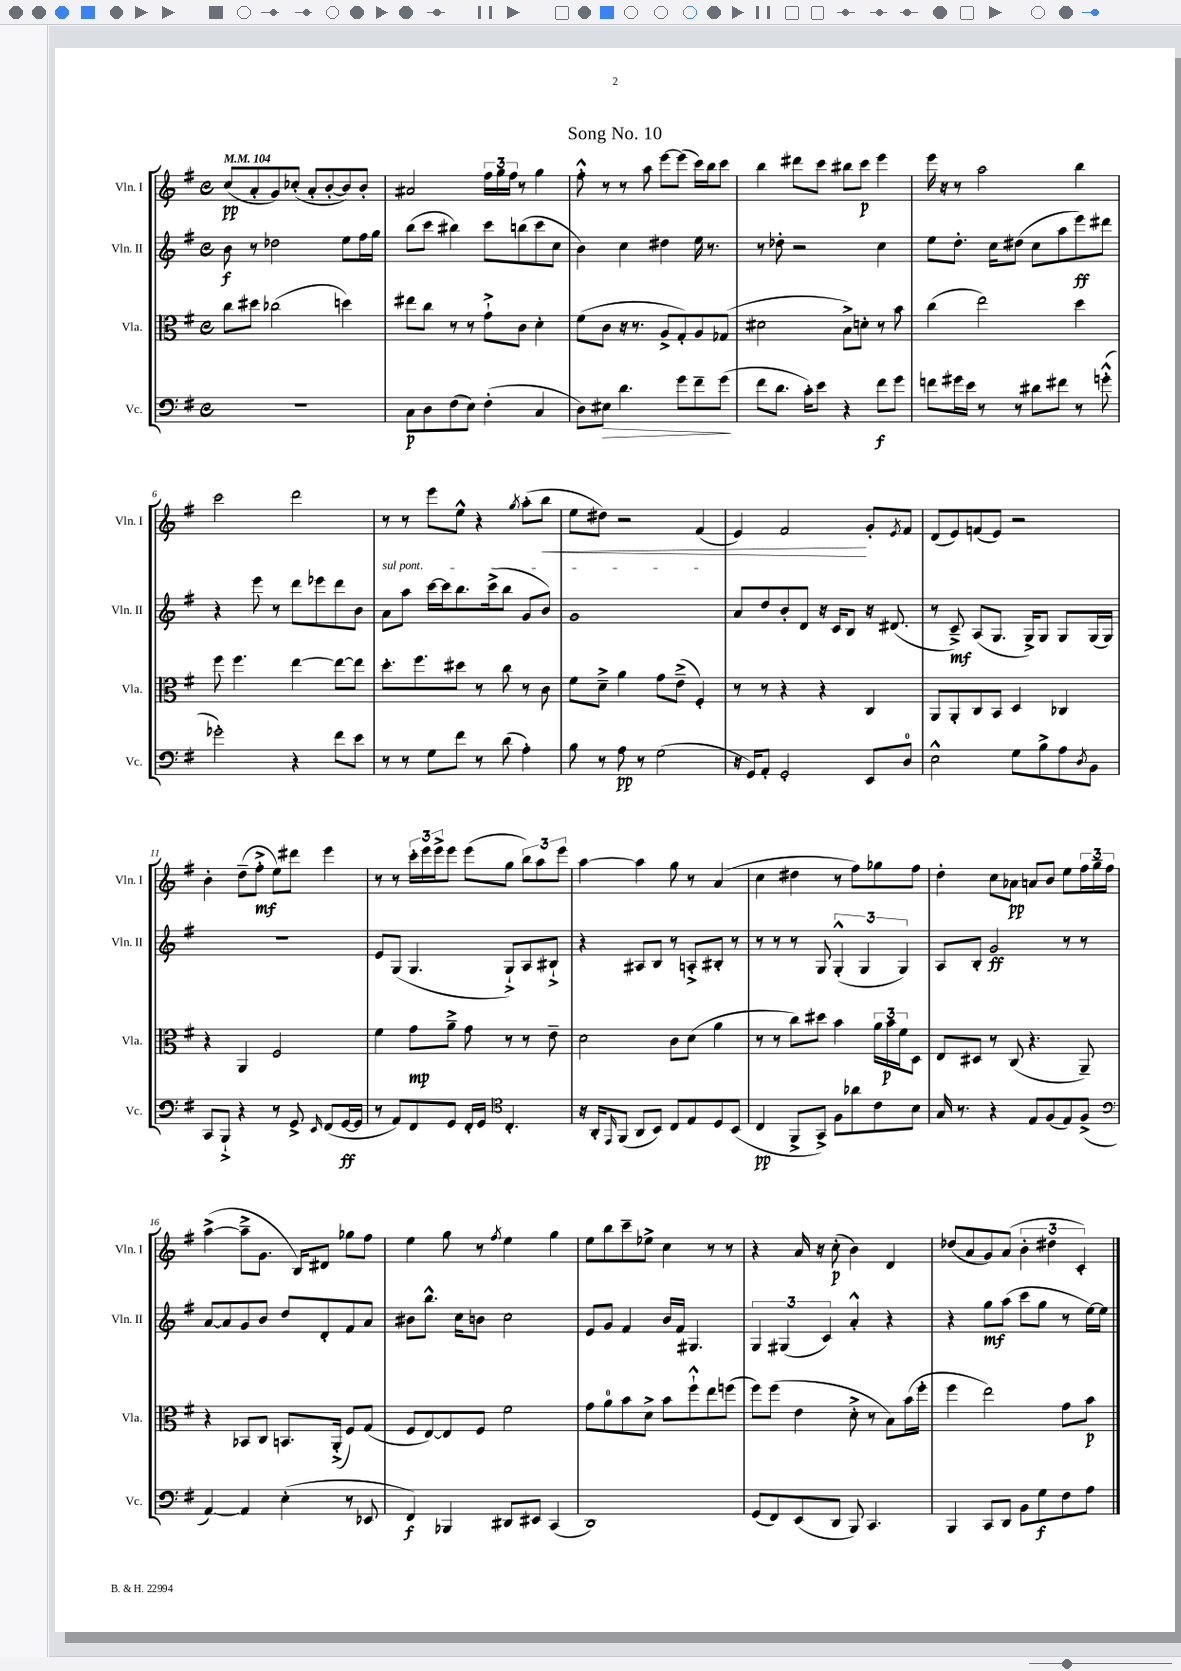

**kern	**dynam	**kern	**dynam	**kern	**dynam	**kern	**dynam
*part4	*part4	*part3	*part3	*part2	*part2	*part1	*part1
*staff4	*staff4	*staff3	*staff3	*staff2	*staff2	*staff1	*staff1
*I"Vc.	*	*I"Vla.	*	*I"Vln. II	*	*I"Vln. I	*
*I'Vc.	*	*I'Vla.	*	*I'Vln. II	*	*I'Vln. I	*
*clefF4	*	*clefC3	*	*clefG2	*	*clefG2	*
*k[f#]	*	*k[f#]	*	*k[f#]	*	*k[f#]	*
*M4/4	*	*M4/4	*	*M4/4	*	*M4/4	*
*met(c)	*	*met(c)	*	*met(c)	*	*met(c)	*
*MM104	*	*MM104	*	*MM104	*	*MM104	*
=1	=1	=1	=1	=1	=1	=1	=1
1r	.	8cc\L	.	8b\	f	(8cc/L	pp
.	.	8dd#X\J	.	8r	.	8a'/	.
.	.	(2cc-X\	.	2dd-X\	.	8g/)	.
.	.	.	.	.	.	(8cc-X'/J	.
.	.	.	.	.	.	8a'/L	.
.	.	.	.	.	.	[8b'/	.
.	.	4ddn\)	.	8ee\L	.	8b/])	.
.	.	.	.	16ff#\L	.	8b'/J	.
.	.	.	.	16gg\JJ	.	.	.
=2	=2	=2	=2	=2	=2	=2	=2
8C\L	p	8ee#X\L	.	(8bb\L	.	2a#X/	.
8D\	.	8cc\J	.	8ccc\J	.	.	.
(8F#\	.	8r	.	4bb#X\)	.	.	.
8E\J)	.	8r	.	.	.	.	.
(4F#'\	.	8g`^\L	.	8ccc\L	.	24ff#\LL	.
.	.	.	.	.	.	24gg\	.
.	.	.	.	.	.	24ff#\JJ	.
.	.	8c\J	.	(8bbn\	.	8r	.
4C/	.	4d'\	.	8ccc\	.	4gg\	.
.	.	.	.	8cc\J	.	.	.
=3	=3	=3	=3	=3	=3	=3	=3
8D\L)	.	(8f#\L	.	4b\)	.	8ff#'^^\	.
!	!LO:HP:b	!	!	!	!	!	!
8E#X\J	>	8c\J	.	.	.	8r	.
4.d\	.	16r	.	4cc\	.	8r	.
.	.	8.r	.	.	.	.	.
.	.	.	.	.	.	8aa\	.
.	.	8A^/L	.	4dd#X\	.	[8eee\L	.
8g\L	.	8G'/)	.	.	.	(8eee\J]	.
8f#~\	.	8A/	.	16ee\	.	16ccc\LL)	.
.	.	.	.	8.r	.	16bb\J	.
(8g\J	.	(8G-X/J	.	.	.	8ccc\J	.
.	]	.	.	.	.	.	.
=4	=4	=4	=4	=4	=4	=4	=4
8f#\L	.	2d#X\	.	8r	.	4bb\	.
8.d\J	.	.	.	8dd-X'\	.	.	.
.	.	.	.	2r	.	8ddd#X\L	.
16c'\KL)	.	.	.	.	.	.	.
8e\J	.	.	.	.	.	8ccc\J	.
4r	.	8B^\L)	.	.	.	8bb#X\L	.
.	.	8dn'\J	.	.	.	8ccc\J	p
8f#\L	f	8r	.	4cc\	.	4eee\	.
8g\J	.	8b\	.	.	.	.	.
=5	=5	=5	=5	=5	=5	=5	=5
8fn\L	.	(4cc\	.	8ee\L	.	16eee\	.
.	.	.	.	.	.	16r	.
16g#X\L	.	.	.	8.dd'\J	.	8r	.
16e\JJ	.	.	.	.	.	.	.
8r	.	2ee\)	.	.	.	2aa\	.
.	.	.	.	16cc\KL	.	.	.
8r	.	.	.	(8dd#X\J	.	.	.
8d#X\L	.	.	.	8cc\L	.	.	.
8f#X\J	.	.	.	8aa\	.	.	.
8r	.	4dd\	.	8eee\)	ff	4bb\	.
(8gn'^^\	.	.	.	8ddd#X\J	.	.	.
!!LO:LB:g=z
=6	=6	=6	=6	=6	=6	=6	=6
2g-X'\)	.	8ff#\	.	4r	.	2ccc\	.
.	.	4.ff#\	.	.	.	.	.
.	.	.	.	8eee\	.	.	.
.	.	.	.	8r	.	.	.
4r	.	[4ee\	.	8ddd\L	.	2ddd\	.
.	.	.	.	8eee-X\	.	.	.
8f#\L	.	8ee\L_	.	8ddd\	.	.	.
8e\J	.	8ee\J]	.	8b\J	.	.	.
=7	=7	=7	=7	=7	=7	=7	=7
!	!	!	!	!LO:TX:a:i:t=sul pont.	!	!	!
8r	.	8.dd'\L	.	8a\L	.	8r	.
8r	.	.	.	8aa\J	.	8r	.
.	.	8.ff#\	.	.	.	.	.
8G\L	.	.	.	[16ccc\LL	.	8eee\L	.
.	.	.	.	16ccc\J]	.	.	.
8f#\J	.	8dd#X\J	.	8.bb\	.	8ee^^\J	.
8r	.	8r	.	.	.	4r	.
.	.	.	.	(16ccc^\k	.	.	.
(8d\	.	8cc\	.	8bb\J	.	.	.
.	.	.	.	.	.	8qgg/	.
4A'\)	.	8r	.	8g/L	.	(8aa'\L	.
!	!	!	!	!	!	!	!LO:HP:b
.	.	8c\	.	8b/J)	.	8bb\J	<
=8	=8	=8	=8	=8	=8	=8	=8
8B\	.	8f#\L	.	1g	.	8ee\L	.
8r	.	8d~^\J	.	.	.	8dd#X\J)	.
8A\	pp	4a\	.	.	.	2r	.
8r	.	.	.	.	.	.	.
(2G\	.	8g\L	.	.	.	.	.
.	.	(8e~^\J	.	.	.	.	.
.	.	4F#'/)	.	.	.	(4f#/	.
=9	=9	=9	=9	=9	=9	=9	=9
16r	.	8r	.	8a/L	.	4e/)	.
16GG/KL)	.	.	.	.	.	.	.
8AA'/J	.	8r	.	8dd/	.	.	.
2GG'/	.	4r	.	8b'/	.	2f#/	.
.	.	.	.	8d/J	.	.	.
.	.	4r	.	16r	.	.	.
.	.	.	.	16c/KL	.	.	.
.	.	.	.	8B/J	.	.	.
8EE/L	.	4C/	.	16r	.	8g'/L	[
.	.	.	.	(8.d#X/	.	.	.
.	.	.	.	.	.	8qe/	.
8D/J	.	.	.	.	.	8f#/J	.
=10	=10	=10	=10	=10	=10	=10	=10
2E^^\	.	8AA/L	.	8r	.	(8d/L	.
.	.	8AA'/	.	8c~^/)	mf	8e/)	.
.	.	8C/	.	(8A/L	.	(8fn/	.
.	.	8BB/J	.	8.G/J	.	8e/J)	.
8G\L	.	4D/	.	.	.	2r	.
.	.	.	.	16G^/KL)	.	.	.
8B^\	.	.	.	8G/J	.	.	.
8A\	.	4C-X/	.	8G/L	.	.	.
8qD/	.	.	.	.	.	.	.
8BB\J	.	.	.	(16G/L	.	.	.
.	.	.	.	16G/JJ)	.	.	.
!!LO:LB:g=z
=11	=11	=11	=11	=11	=11	=11	=11
8CC/L	.	4r	.	1r	.	4b'\	.
8BBB`^/J	.	.	.	.	.	.	.
4r	.	4AA/	.	.	.	(8dd~\L	.
.	.	.	.	.	.	8ff#'^\J	mf
8r	.	2F#/	.	.	.	8ee\L)	.
8GG^/	.	.	.	.	.	8ddd#X\J	.
16qqEE/	.	.	.	.	.	.	.
(8FF#/L	.	.	.	.	.	4eee\	.
[16GG/L	ff	.	.	.	.	.	.
16GG/JJ]	.	.	.	.	.	.	.
=12	=12	=12	=12	=12	=12	=12	=12
8r	.	4f#\	.	8e/L	.	8r	.
8AA/L)	.	.	.	(8G/J	.	8r	.
8FF#/	.	8g\L	mp	4.G/	.	24ccc'\LL	.
.	.	.	.	.	.	24eee\	.
.	.	.	.	.	.	24eee^\J	.
8GG/J	.	8a~^\J	.	.	.	8eee\J	.
16FF#'/LL	.	8g\	.	.	.	(8eee\L	.
16GG/JJ	.	.	.	.	.	.	.
*clefC4	*	*	*	*	*	*	*
4.C'/	.	8r	.	8G`^/L)	.	8gg\J	.
.	.	8r	.	8A/	.	12bb\L)	.
.	.	.	.	.	.	12aa\	.
.	.	8e~\	.	8B#X`^/J	.	.	.
.	.	.	.	.	.	12eee\J	.
=13	=13	=13	=13	=13	=13	=13	=13
16r	.	2d\	.	4r	.	[4aa\	.
16AA'/KL	.	.	.	.	.	.	.
16qqEE/	.	.	.	.	.	.	.
(8FF#/J	.	.	.	.	.	.	.
8AA/L	.	.	.	8A#X/L	.	4aa\]	.
8BB/J)	.	.	.	8B/J	.	.	.
8C/L	.	8c\L	.	8r	.	8gg\	.
8E/	.	(8d\J	.	8An'^/L	.	8r	.
8D/	.	4a\	.	8B#X'/J	.	(4a/	.
(8BB/J	.	.	.	8r	.	.	.
=14	=14	=14	=14	=14	=14	=14	=14
4C/	pp	8r	.	8r	.	4cc\	.
.	.	8r	.	8r	.	.	.
8FF#^/L	.	8cc\L)	.	8r	.	4dd#X\	.
8GG^/J)	.	8dd#X\J	.	8G/	.	.	.
8F#\L	.	4b\	.	(6G'^^/	.	8r	.
8a-X\	.	.	.	.	.	8ff#\L)	.
.	.	.	.	6G/	.	.	.
8c\	.	24a\LL	.	.	.	8gg-X\	.
.	.	24b\	p	.	.	.	.
.	.	24f#\J	.	6G/)	.	.	.
8B\J	.	8D\J	.	.	.	8ff#\J	.
=15	=15	=15	=15	=15	=15	=15	=15
16G/	.	8E/L	.	8A/L	.	4dd'\	.
8.r	.	.	.	.	.	.	.
.	.	8D#X/J	.	8B'/J	.	.	.
4r	.	8r	.	2g/	ff	8cc\L	.
.	.	(8C/	.	.	.	8a-X\J	pp
8E/L	.	4.r	.	.	.	8an/L	.
(8F#/	.	.	.	.	.	8b/J	.
8E/)	.	.	.	8r	.	8ee\L	.
(8F#^/J	.	8AA~/)	.	8r	.	24ff#\L	.
.	.	.	.	.	.	24gg~\	.
.	.	.	.	.	.	24ff#\JJ	.
!!LO:LB:g=z
=16	=16	=16	=16	=16	=16	=16	=16
*clefF4	*	*	*	*	*	*	*
[4AA/)	.	4r	.	[8a/L	.	([4aa^\	.
.	.	.	.	8a/]	.	.	.
4AA/]	.	8BB-X/L	.	8g/	.	8aa~^\L]	.
.	.	8C/J	.	8b/J	.	8.g\J	.
(4E'\	.	8.BBn/L	.	8dd/L	.	.	.
.	.	.	.	.	.	16B/KL)	.
.	.	.	.	8d'/	.	8d#X/J	.
.	.	(16AA'^/Jk	.	.	.	.	.
8r	.	8F#/L)	.	8f#/	.	8gg-X\L	.
8EE-X/	.	(8G/J	.	8a/J	.	8ff#\J	.
=17	=17	=17	=17	=17	=17	=17	=17
4FF#/)	f	8F#/L	.	8b#X\L	.	4ee\	.
.	.	[8E/)	.	8.bb^^\J	.	.	.
4BBB-X/	.	8E/]	.	.	.	8gg\	.
.	.	.	.	16cc\KL	.	.	.
.	.	8F#/J	.	8bn\J	.	8r	.
.	.	.	.	.	.	8qff#/	.
8DD#X/L	.	2f#\	.	2cc\	.	4ee\	.
8EE#X/J	.	.	.	.	.	.	.
(4CC/	.	.	.	.	.	4gg\	.
=18	=18	=18	=18	=18	=18	=18	=18
1DD)	.	8g\L	.	8e/L	.	8ee\L	.
.	.	8a\	.	8g/J	.	8bb\	.
.	.	8b\	.	4f#/	.	8ccc~\	.
.	.	8d^\J	.	.	.	8ee-X^\J	.
.	.	8b\L	.	16b/LL	.	4cc\	.
.	.	.	.	16f#/JJ	.	.	.
.	.	8ff#`^^\	.	4.G#X/	.	.	.
.	.	8ee\	.	.	.	8r	.
.	.	(8ffn\J	.	.	.	8r	.
=19	=19	=19	=19	=19	=19	=19	=19
(8GG/L	.	8ff#\L)	.	6G/	.	4r	.
8FF#/)	.	(8ff#\J	.	.	.	.	.
.	.	.	.	(6G#X/	.	.	.
(8EE/	.	4e\	.	.	.	16a/	.
.	.	.	.	.	.	16r	.
.	.	.	.	6c/)	.	.	.
8DD/J	.	.	.	.	.	(8cc'\	p
8BBB/)	.	8d'^\	.	4a'^^/	.	4b\)	.
4.CC/	.	8r	.	.	.	.	.
.	.	8B\L)	.	4r	.	4d/	.
.	.	(16b\L	.	.	.	.	.
.	.	16ff#'\JJ	.	.	.	.	.
=20	=20	=20	=20	=20	=20	=20	=20
4BBB/	.	4ff#\	.	4r	.	(8dd-X/L	.
.	.	.	.	.	.	8a/	.
8CC/L	.	2ee\)	.	8gg\L	mf	8g/)	.
8DD/J	.	.	.	(8aa\J	.	(8a/J	.
8BB\L	.	.	.	8ccc\L	.	6b'\	.
8G\	f	.	.	8gg\J	.	.	.
.	.	.	.	.	.	6dd#X\	.
8F#\	.	8g\L	.	8r	.	.	.
.	.	.	.	.	.	6c'/)	.
8A\J	.	8b\J	p	[16ee\LL)	.	.	.
.	.	.	.	16ee\JJ]	.	.	.
==	==	==	==	==	==	==	==
*-	*-	*-	*-	*-	*-	*-	*-
